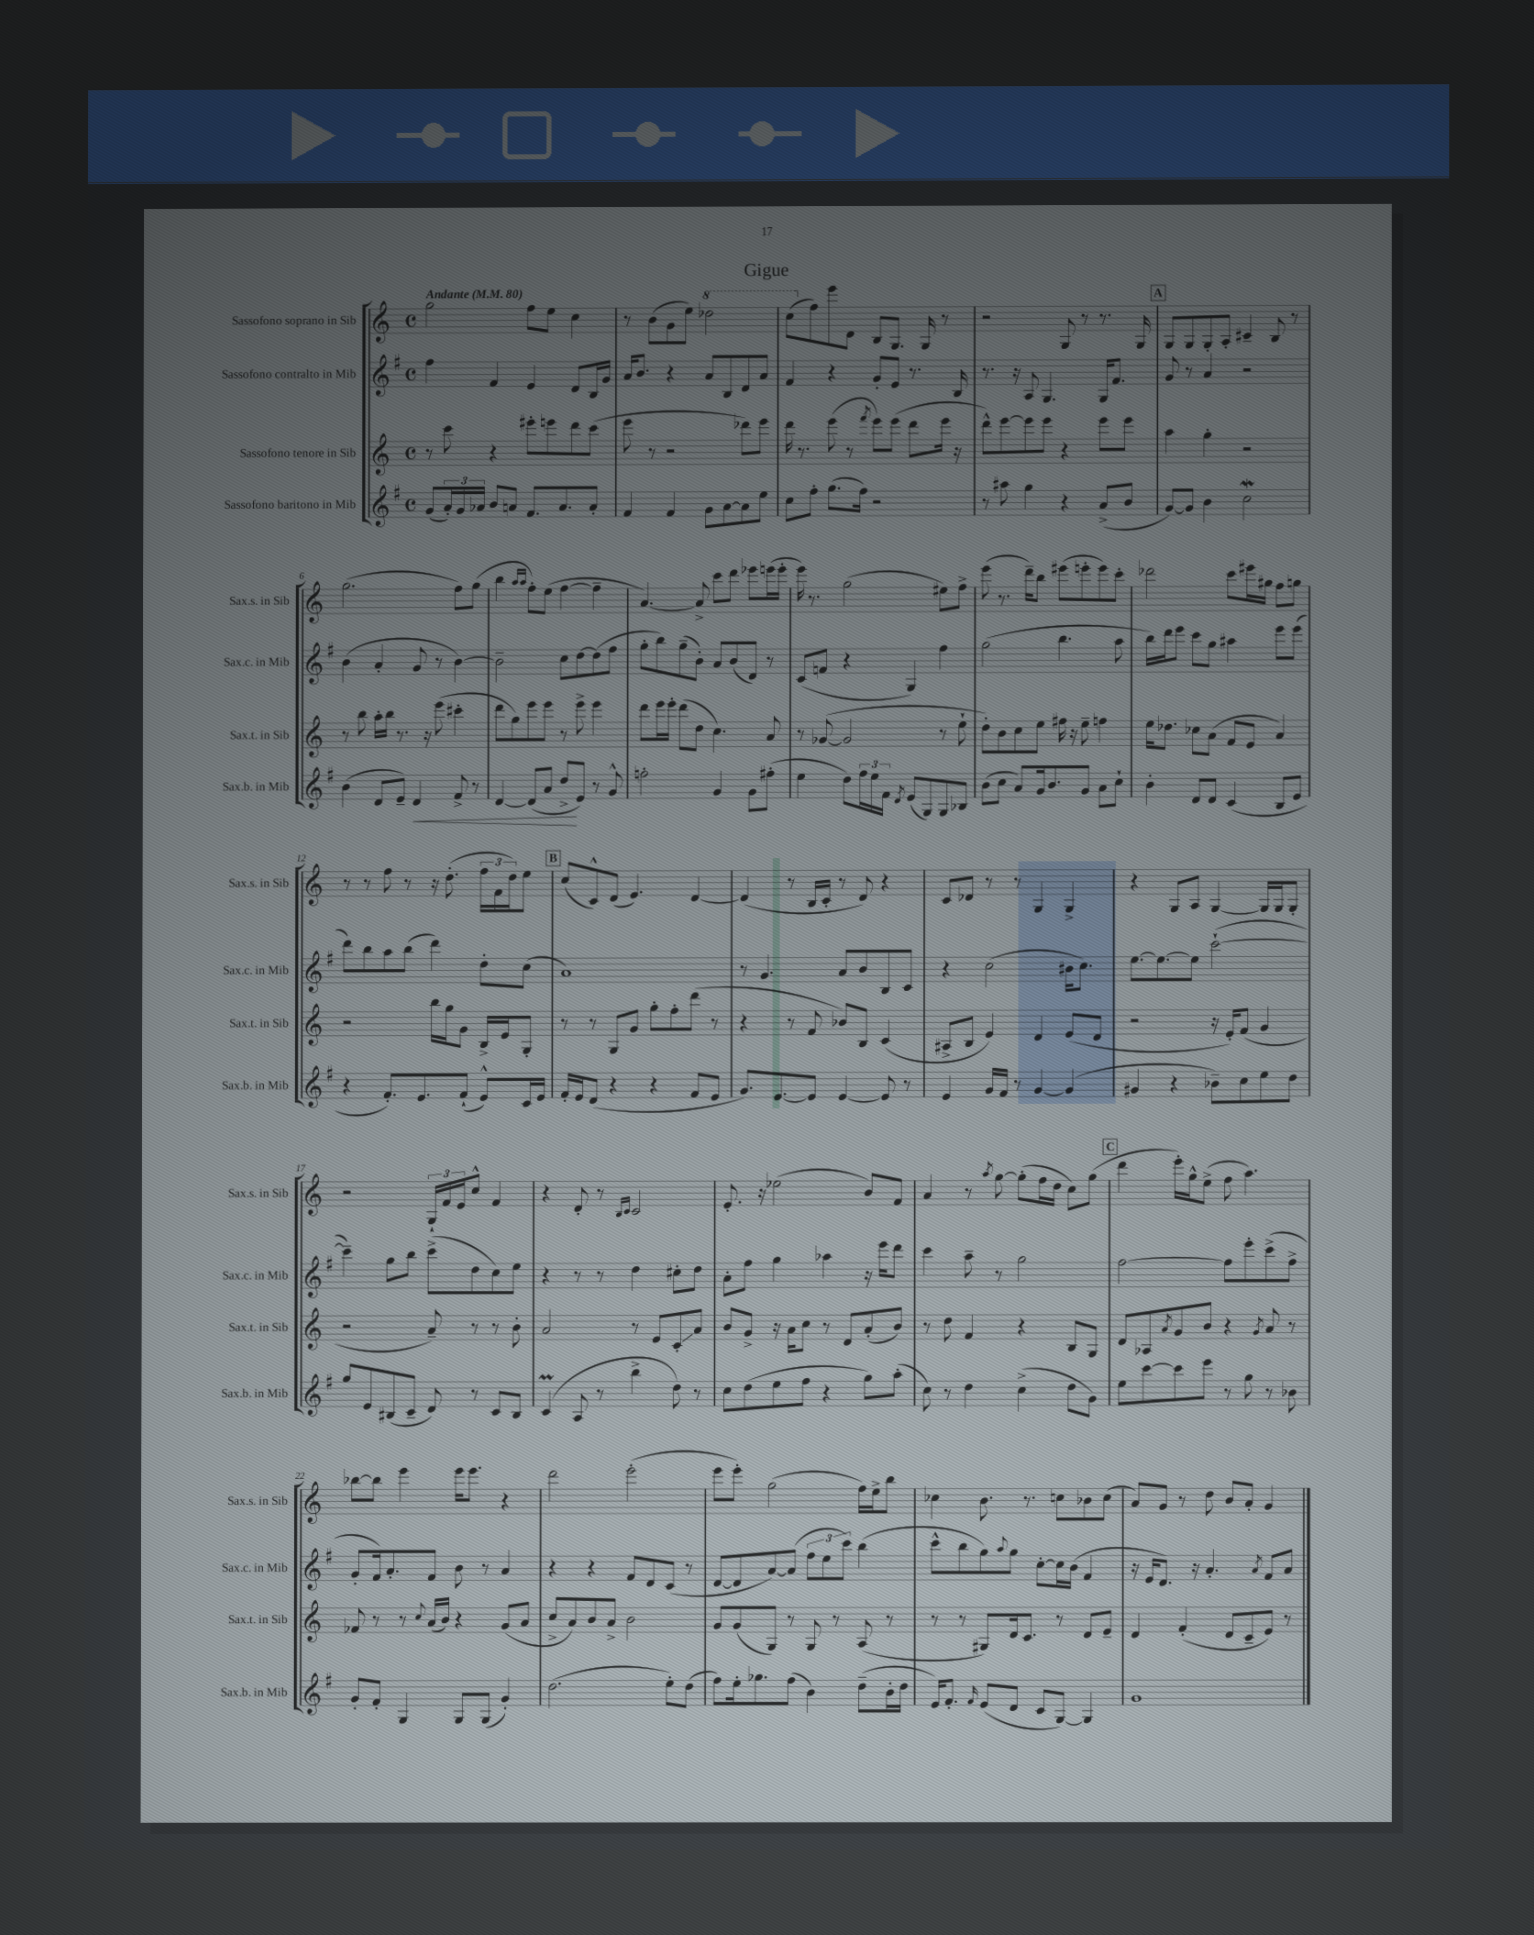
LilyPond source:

\header { title = "Gigue" }
<<
\new StaffGroup <<
\new Staff = "s0" \with { instrumentName = "Sassofono soprano in Sib" shortInstrumentName = "Sax.s. in Sib" } {
    \clef treble \key c \major \defaultTimeSignature \time 4/4 \tempo "Andante" 4 = 80
    g''2 f''8 e''8 c''4 |
    r8 b'8( g'8 e''8) \ottava #1 des'''2 |
    c'''8( \ottava #0 f''8) e'''8 d'8 b8 g8. g16 r8 |
    r2 g8 r8 r8. g16 |
    \mark \markup { \box "A" } g8 g8 g8-. a8-. cis'4-- b8 r8 |
    g''2.( f''8) g''8( |
    b''4 \grace { a''16 a''16 } f''8-.) e''8( f''4~ f''4-- |
    a'4.~) a'8-> c'''8 d'''8 ees'''8 e'''16( e'''16-. |
    e'''16) r8. g''2( eis''8) f''8-> |
    e'''8( r8. d'''16--) b''8 eis'''8( e'''8-. e'''8) c'''8-. |
    des'''2 c'''8 eis'''16 gis''16 f''8 g''8 |
    r8 r8 f''8 r8 r16 d''8.-.( \tuplet 3/2 { f''16 f'16 d''16) } e''8 |
    \mark \markup { \box "B" } c''8( c'8-^) d'8( e'4.) d'4~ |
    d'4( r8 b16 c'16-. r8 d'8) r4 |
    c'8 des'8 r8 r8 g4 g4-> |
    r4 g8 a8 g4~ g16 g16 g8-. |
    r2 \tuplet 3/2 { g16-! f'16 e'16 } c''8-^ f'4 |
    r4 d'8-. r8 \grace { b16 c'16 } c'2 |
    e'8.-. r16 ees''2( b'8) f'8 |
    a'4 r8 \acciaccatura { a''8 } g''8~ g''8-.( f''16 d''16 c''8) g''8( |
    \mark \markup { \box "C" } d'''4 e'''16-.) g''16-^ e''8->( f''8 a''4.) |
    bes''8~ bes''8 e'''4 e'''16 e'''8. r4 |
    d'''2 e'''2-.( |
    e'''8 e'''8-.) g''2( f''16) e''16-> b''8 |
    ces''4 b'8. r8. c''8 bes'8 c''8( |
    a'8) g'8 r8 d''8 b'8 a'8-. g'4 \bar "|." |
}
\new Staff = "s1" \with { instrumentName = "Sassofono contralto in Mib" shortInstrumentName = "Sax.c. in Mib" } {
    \clef treble \key g \major \defaultTimeSignature \time 4/4
    fis''4 fis'4 e'4 d'8 b16 g'16 |
    a'16 b'8. r4 a'8 b8 d'8 a'8 |
    fis'4 r4 g'8-. e'8 r8. b16 |
    r8. r16 a8 g4. g16 fis'8. |
    \mark \markup { \box "A" } g'8 r8 a'4 r2 |
    b'4( a'4-. g'8 r8 b'4~) |
    b'2-- c''8 d''8~ d''8( fis''8 |
    g''8-. b''8) g''8--( b'8-.) a'8 b'8( d'8) r8 |
    c'8( f'8 r4 g4) fis''4 |
    g''2( b''4. a''8 |
    b''16) d'''16 e'''8 c'''8 g''8 ais''4 e'''8 e'''8( |
    d'''8) b''8 a''8 b''8( d'''4) d''8-. c''8( |
    \mark \markup { \box "B" } a'1) |
    r8 g'4. a'8 b'8 b8 c'8 |
    r4 c''2( bis'16 c''8.) |
    e''8.~ e''8.~ e''8 c'''2~-!( |
    c'''4--) g''8 b''8 c'''8->( d''8 c''8) e''8 |
    r4 r8 r8 d''4 cis''8-. d''8 |
    a'8-. fis''8 g''4 aes''4 r16 e'''16 d'''8 |
    c'''4 a''8-- r8 g''2 |
    \mark \markup { \box "C" } fis''2~ fis''8 e'''8-. c'''8->( fis''8-> |
    g'8-. fis'16) a'8.-. fis'8 b'8 r8 a'4 |
    r4 r4 fis'8 d'8 c'8( r8 |
    d'8~ d'8 a'8~) a'8( \tuplet 3/2 { fis''8 e''8 c'''8) } b''4( |
    c'''8-^ b''8 g''8) \appoggiatura { a''8 } g''8 c''8~-. c''16 b'16( fis'4 |
    r16 e'16 d'8.) r16 a'4.-. \acciaccatura { a'8 } fis'8 a'8 \bar "|." |
}
\new Staff = "s2" \with { instrumentName = "Sassofono tenore in Sib" shortInstrumentName = "Sax.t. in Sib" } {
    \clef treble \key c \major \defaultTimeSignature \time 4/4
    r8 c'''8 r4 eis'''8-. e'''8 d'''8 c'''8( |
    e'''8 r8 r2 des'''8) e'''8 |
    d'''16 r8. e'''8( r8 \acciaccatura { f'''8 } e'''8) e'''8( d'''8 e'''16 r16 |
    d'''8-^) e'''8~ e'''8 e'''8 r4 e'''8 e'''8 |
    \mark \markup { \box "A" } a''4 g''4-. r2 |
    r8 b''8 a''16-. b''16 r8. r16 e'''8( cis'''4-. |
    d'''8 g''8) e'''8 e'''8 r8 e'''8-> e'''4 |
    d'''8 e'''16 e'''16-. d'''8( d''8 c''4.) a'8 |
    r8 ges'8~( ges'2 r8 e''8-! |
    d''8-.) b'8 c''8 e''8 fis''16 r16 e''8-- f''4 |
    e''16 des''8. ces''8 a'8( f'8 e'8 a'4) |
    r2 b''16 g''16 g'8 b16-> e'16 g8-. |
    \mark \markup { \box "B" } r8 r8 g8 g'8 g''8-. f''8-. d'''8( r8 |
    r4 r8 f'8 bes'8) b8 c'4( |
    ais8-> b8 e'4) d'4 e'8( d'8 |
    r2 r16 e'16-.) f'8( g'4 |
    r2 a'8--) r8 r8 b'8-. |
    a'2 r8 e'8 c'8-.\glissando a'8 |
    b'8 g'8-> r16 a'16 c''8 r8 d'8 a'8-.( b'8) |
    r8 d''8 f'4 r4 b8 g8 |
    \mark \markup { \box "C" } d'8 aes8 \acciaccatura { a'8 } g'8 b'8 r4 \acciaccatura { g'8 } a'8 r8 |
    fes'8 r8 r8 \appoggiatura { c''8 } a'16( b'16) r4 g'8( a'8 |
    c''8-> a'8) b'8 a'8-> b'2 |
    g'8 g'8( g8) r8 g8 r8 a8( r8 |
    r8 r8 gis8) d'16 c'8. r8 d'8 e'8-- |
    d'4 f'4-.( d'8 c'8-- e'8) r8 \bar "|." |
}
\new Staff = "s3" \with { instrumentName = "Sassofono baritono in Mib" shortInstrumentName = "Sax.b. in Mib" } {
    \clef treble \key g \major \defaultTimeSignature \time 4/4
    g'8( \tuplet 3/2 { a'16-.) g'16 aes'16 } b'8 a'8 fis'8. a'8. a'8-. |
    fis'4 fis'4 g'8 a'8~ a'8 e''8 |
    c''8 fis''8-. g''8.( fis''16) r2 |
    r8 ais''8 g''4 r4 a'8->( b'8 |
    \mark \markup { \box "A" } g'8~) g'8 b'4 c''2\mordent |
    b'4( d'8 e'8--) d'4\< fis'8-> r8 |
    d'4~ d'8( a'8 d''8->\! e'8) r8 g'8-^ |
    f''2-. g'4 g'8 fis''8-.( |
    e''4 d''8) \tuplet 3/2 { fis''16 e''16 fis'16 } \acciaccatura { d'8 } e'8( g8) g8 bes8 |
    b'8( c''8 a'8) g'16 b'8. g'8 a'8 c''8-! |
    b'4-. d'8 d'8 c'4( b8 e'8 |
    r4 fis'8.-.) e'8. fis'8-!( e'8-^) c'16 e'16 |
    \mark \markup { \box "B" } fis'16-. e'16 d'8( r4 r4 fis'8 e'8 |
    g'8.) e'8.~ e'8 e'4~ e'8 r8 |
    e'4 g'16 fis'16 r8 g'4~ g'4( |
    gis'4 r4 bes'8--) c''8 e''8 d''8 |
    g''8 e'8 bis8( c'8-- d'8) r8 c'8 bis8 |
    c'4\prall( a8 r8 b''4-> d''8) r8 |
    c''8 d''8( e''8 fis''8 r4 g''8) a''8-.( |
    c''8) r8 d''4 c''4->( d''8 g'8) |
    \mark \markup { \box "C" } e''8 c'''8~ c'''8 e'''8 r8 g''8 r8 bes'8 |
    g'8-. fis'8-. g4 g8 g8( g'4-.) |
    d''2.( e''8-.) d''8( |
    fis''8) e''16-. ges''8. fis''8( b'4) d''8--( b'16-. d''16 |
    e'16) fis'8.-. \grace { fis'16 } e'8( d'8 c'8 g8~) g4 |
    g'1 \bar "|." |
}
>>
>>
